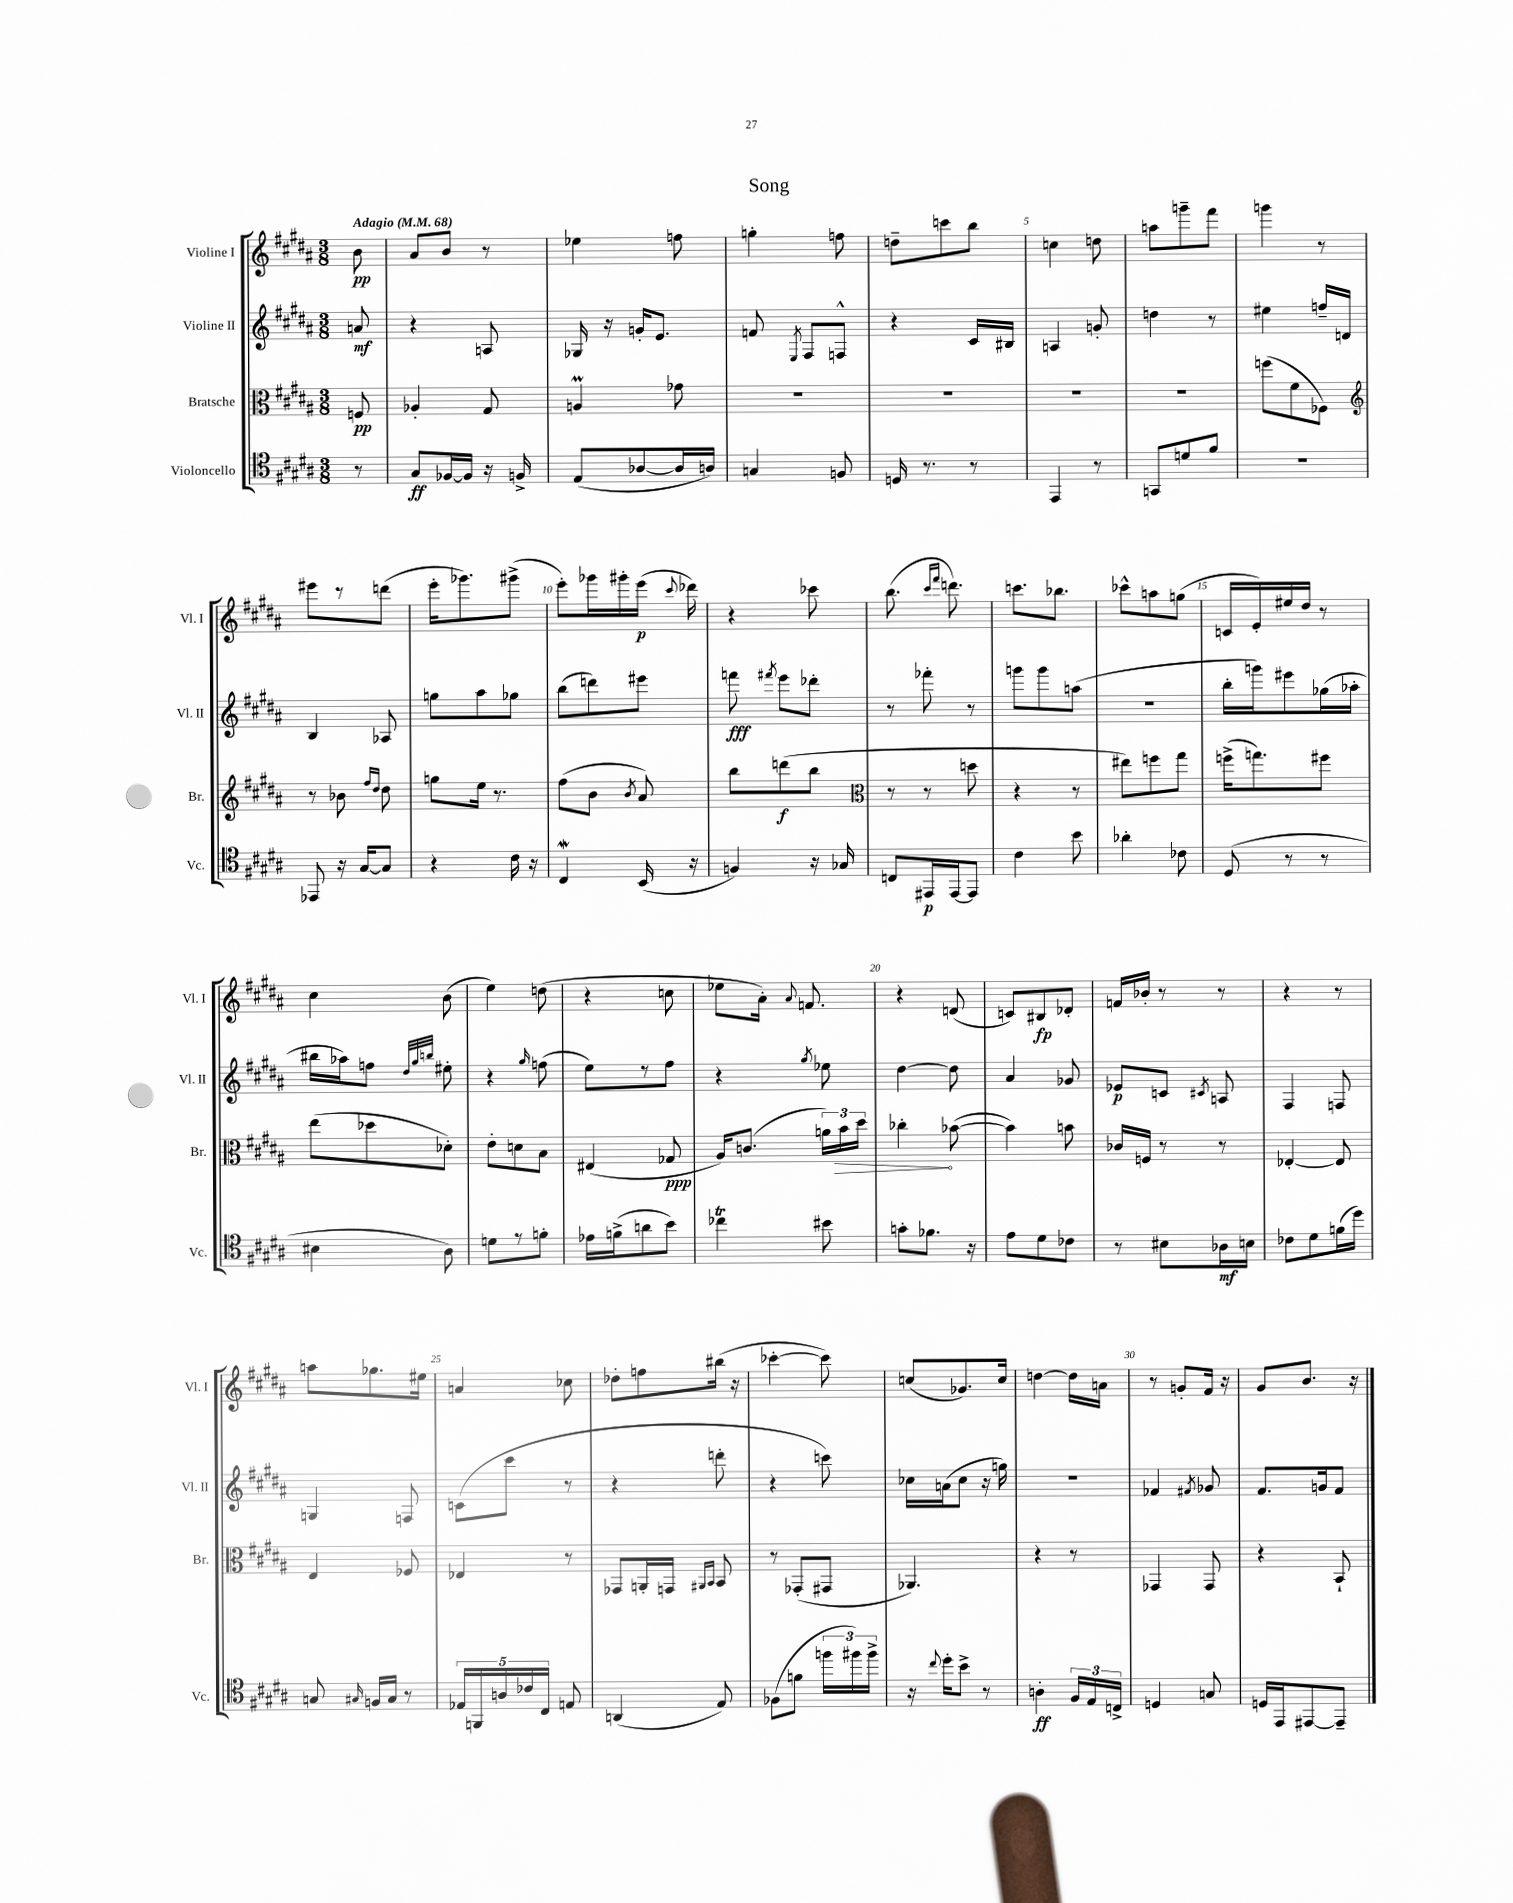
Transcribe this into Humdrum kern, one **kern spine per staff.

**kern	**dynam	**kern	**dynam	**kern	**dynam	**kern	**dynam
*part4	*part4	*part3	*part3	*part2	*part2	*part1	*part1
*staff4	*staff4	*staff3	*staff3	*staff2	*staff2	*staff1	*staff1
*I"Violoncello	*	*I"Bratsche	*	*I"Violine II	*	*I"Violine I	*
*I'Vc.	*	*I'Br.	*	*I'Vl. II	*	*I'Vl. I	*
*clefC4	*	*clefC3	*	*clefG2	*	*clefG2	*
*k[f#c#g#d#a#]	*	*k[f#c#g#d#a#]	*	*k[f#c#g#d#a#]	*	*k[f#c#g#d#a#]	*
*M3/8	*	*M3/8	*	*M3/8	*	*M3/8	*
*MM68	*	*MM68	*	*MM68	*	*MM68	*
=	=	=	=	=	=	=	=
!	!	!	!	!	!	!LO:TX:a:B:t=Adagio	!
8r	.	8Fn/	pp	8an/	mf	8b\	pp
=1	=1	=1	=1	=1	=1	=1	=1
8G#/L	ff	4A-X'/	.	4r	.	8a#/L	.
[16F-X/L	.	.	.	.	.	8b/J	.
16F-/JJ]	.	.	.	.	.	.	.
16r	.	8G#/	.	8An/	.	8r	.
16Fn^/	.	.	.	.	.	.	.
=2	=2	=2	=2	=2	=2	=2	=2
(8E/L	.	4AnM/	.	16G-X/	.	4ee-X\	.
.	.	.	.	16r	.	.	.
[8A-X/	.	.	.	16gn'/KL	.	.	.
.	.	.	.	8.e/J	.	.	.
16A-/L]	.	8g-X\	.	.	.	8ffn\	.
16An/JJ)	.	.	.	.	.	.	.
=3	=3	=3	=3	=3	=3	=3	=3
4Gn/	.	4.r	.	8fn/	.	4ggn'\	.
.	.	.	.	8qE/	.	.	.
.	.	.	.	8F#/L	.	.	.
8Fn/	.	.	.	8Fn^^/J	.	8ffn\	.
=4	=4	=4	=4	=4	=4	=4	=4
16Dn/	.	4.r	.	4r	.	8ddn~\L	.
8.r	.	.	.	.	.	.	.
.	.	.	.	.	.	8cccn\	.
8r	.	.	.	16c#/LL	.	8bb\J	.
.	.	.	.	16B#X/JJ	.	.	.
=5	=5	=5	=5	=5	=5	=5	=5
4EE/	.	4.r	.	4An/	.	4ccn\	.
8r	.	.	.	8gn'/	.	8ddn\	.
=6	=6	=6	=6	=6	=6	=6	=6
8GGn/L	.	4.r	.	4ddn\	.	8aan\L	.
8dn/	.	.	.	.	.	8gggn~\	.
8f#/J	.	.	.	8r	.	8fff#\J	.
=7	=7	=7	=7	=7	=7	=7	=7
4.r	.	(8ffn\L	.	4ee#X\	.	4gggn\	.
.	.	8f#\	.	.	.	.	.
.	.	8F-X\J)	.	16ffn~/LL	.	8r	.
.	.	.	.	16dn/JJ	.	.	.
!!LO:LB:g=z
=8	=8	=8	=8	=8	=8	=8	=8
*	*	*clefG2	*	*	*	*	*
8EE-X/	.	8r	.	4B/	.	8eee#X\L	.
16r	.	8b-X\	.	.	.	8r	.
[16G#/KL	.	.	.	.	.	.	.
.	.	16qqff#/LL	.	.	.	.	.
.	.	16qqdd#/JJ	.	.	.	.	.
8G#/J]	.	8dd#\	.	8A-X/	.	(8dddn\J	.
=9	=9	=9	=9	=9	=9	=9	=9
4r	.	8ggn\L	.	8ggn\L	.	16eee'\KL	.
.	.	.	.	.	.	8.ggg-X\)	.
.	.	16ee\Jk	.	8aa#\	.	.	.
.	.	8.r	.	.	.	.	.
16c#\	.	.	.	8gg-X\J	.	(8ggg#X^\J	.
16r	.	.	.	.	.	.	.
=10	=10	=10	=10	=10	=10	=10	=10
4C#W/	.	(8ff#\L	.	(8bb\L	.	8eee'\L)	.
.	.	8b\J	.	8dddn\)	.	16ggg-X\L	.
.	.	.	.	.	.	16ggg#X'\	.
.	.	8qb/	.	.	.	.	.
(16BB/	.	8a#/)	.	8eee#X\J	.	(16eee\JJ	p
.	.	.	.	.	.	8qqccc#/	.
16r	.	.	.	.	.	16ddd-X\)	.
=11	=11	=11	=11	=11	=11	=11	=11
4Fn/)	.	8bb\L	.	8fffn\	fff	4r	.
.	.	.	.	8qfff#X/	.	.	.
.	.	(8dddn\	f	8eee\L	.	.	.
16r	.	8bb\J	.	8ddd-X'\J	.	8ccc-X\	.
16G-X/	.	.	.	.	.	.	.
=12	=12	=12	=12	=12	=12	=12	=12
*	*	*clefC3	*	*	*	*	*
8Cn/L	.	8r	.	8r	.	(8.bb\	.
16EE#X/L	p	8r	.	8fff-X'\	.	.	.
.	.	.	.	.	.	16qqccc#/LL	.
.	.	.	.	.	.	16qqfff#/JJ	.
[16EE#/J	.	.	.	.	.	8.dddn\)	.
8EE#/J]	.	8ddn\	.	8r	.	.	.
=13	=13	=13	=13	=13	=13	=13	=13
4c#\	.	4r	.	8gggn\L	.	8.cccn\L	.
.	.	.	.	8ggg\	.	.	.
.	.	.	.	.	.	8.bb-X\J	.
8b\	.	8r	.	(8aan\J	.	.	.
=14	=14	=14	=14	=14	=14	=14	=14
4a-X'\	.	8ee#X\L)	.	4.r	.	8ccc-X^^\L	.
.	.	8ffn\	.	.	.	8aan\	.
8c-X\	.	8gg#\J	.	.	.	(8ggn\J	.
=15	=15	=15	=15	=15	=15	=15	=15
(8D#/	.	(16ffn^\KL	.	16bb'\LL	.	16cn/LL	.
.	.	8.ggn\)	.	16gggn\J)	.	16e'/)	.
8r	.	.	.	8eee#X\	.	16ee#X/	.
.	.	.	.	.	.	16dd#/JJ	.
8r	.	8ff#X\J	.	(16gg-X\L	.	8r	.
.	.	.	.	16aa-X'\JJ	.	.	.
!!LO:LB:g=z
=16	=16	=16	=16	=16	=16	=16	=16
4B#X\	.	(8ee\L	.	16bb#X\LL	.	4cc#\	.
.	.	.	.	16aa-X\J)	.	.	.
.	.	8dd-X\	.	8ffn\J	.	.	.
.	.	.	.	32qqdd#/LLL	.	.	.
.	.	.	.	32qqgg#/	.	.	.
.	.	.	.	32qqbbn/JJJ	.	.	.
8A#\)	.	8d-X'\J)	.	8ee#X'\	.	(8b\	.
=17	=17	=17	=17	=17	=17	=17	=17
8dn\L	.	8e'\L	.	4r	.	4ee\)	.
8r	.	8dn\	.	.	.	.	.
.	.	.	.	16qqgg#/	.	.	.
8fn'\J	.	8B\J	.	(8ffn\	.	(8ddn\	.
=18	=18	=18	=18	=18	=18	=18	=18
16e-X\LL	.	(4E#X/	.	8ee\L)	.	4r	.
(16fn^\J	.	.	.	.	.	.	.
8an\	.	.	.	8r	.	.	.
8b\J)	.	8G-X/	ppp	8ff#\J	.	8ccn\	.
=19	=19	=19	=19	=19	=19	=19	=19
4cc-XT\	.	16A#/KL)	.	4r	.	8ee-X\L	.
.	.	(8.cn/J	.	.	.	.	.
.	.	.	.	.	.	16a#'\Jk)	.
.	.	.	.	.	.	8qqa#/	.
.	.	.	.	.	.	8.fn/	.
.	.	.	.	8qgg#/	.	.	.
8b#X\	.	24an\LL)	.	8ee-X\	.	.	.
!	!	!	!LO:HP:b	!	!	!	!
.	.	24b\	>	.	.	.	.
.	.	24dd#\JJ	.	.	.	.	.
=20	=20	=20	=20	=20	=20	=20	=20
8gn'\L	.	4cc-X'\	.	[4dd#\	.	4r	.
8.f-X\J	.	.	.	.	.	.	.
.	.	([8b-X\	]	8dd#\]	.	(8dn/	.
16r	.	.	.	.	.	.	.
=21	=21	=21	=21	=21	=21	=21	=21
8e\L	.	4b-\])	.	4a#/	.	8cn/L)	.
8d#\	.	.	.	.	.	8B#X/	fp
8c-X\J	.	8bn\	.	8g-X/	.	8d-X'/J	.
=22	=22	=22	=22	=22	=22	=22	=22
8r	.	16c-X/LL	.	8e-X/L	p	16fn/LL	.
.	.	16Fn/JJ	.	.	.	16b-X'/JJ	.
8B#X\L	.	8r	.	8cn/J	.	8r	.
.	.	.	.	8qc#X/	.	.	.
16A-X\L	mf	8r	.	8An/	.	8r	.
16Bn\JJ	.	.	.	.	.	.	.
=23	=23	=23	=23	=23	=23	=23	=23
8c-X\L	.	[4E-X'/	.	4F#/	.	4r	.
8d#\	.	.	.	.	.	.	.
(16fn\L	.	8E-/]	.	8Fn/	.	8r	.
16dd#\JJ)	.	.	.	.	.	.	.
!!LO:LB:g=z
=24	=24	=24	=24	=24	=24	=24	=24
8Gn/	.	4E/	.	4Gn/	.	8aan\L	.
16qqG#X/	.	.	.	.	.	.	.
16Fn/LL	.	.	.	.	.	8.gg-X\	.
16G#/JJ	.	.	.	.	.	.	.
8r	.	8F-X/	.	8Fn/	.	.	.
.	.	.	.	.	.	16ee#X\Jk	.
=25	=25	=25	=25	=25	=25	=25	=25
20E-X/LL	.	4E-X/	.	(8cn\L	.	4an/	.
20FFn/	.	.	.	.	.	.	.
20An/	.	.	.	.	.	.	.
.	.	.	.	8ccc#\J	.	.	.
20c-X/	.	.	.	.	.	.	.
20C#/JJ	.	.	.	.	.	.	.
8En/	.	8r	.	8r	.	8cc-X\	.
=26	=26	=26	=26	=26	=26	=26	=26
(4AAn/	.	8GG-X/L	.	4r	.	8dd-X'\L	.
.	.	16AAn'/L	.	.	.	8ffn\	.
.	.	16GGn/JJ	.	.	.	.	.
.	.	16qqAA#X/LL	.	.	.	.	.
.	.	16qqBB/JJ	.	.	.	.	.
8E/)	.	8BB/	.	8dddn'\	.	(16bb#X\Jk	.
.	.	.	.	.	.	16r	.
=27	=27	=27	=27	=27	=27	=27	=27
(8F-X\L	.	8r	.	4r	.	[4ccc-X'\	.
8fn\J	.	(8GG-X'/L	.	.	.	.	.
24ffn\LL	.	8GG#X/J	.	8cccn\)	.	8ccc-\])	.
24ff#X\)	.	.	.	.	.	.	.
24ff#^\JJ	.	.	.	.	.	.	.
=28	=28	=28	=28	=28	=28	=28	=28
16r	.	4.AA-X/)	.	16cc-X\LL	.	(8ccn/L	.
8qqcc#/	.	.	.	.	.	.	.
16dd#'\KL	.	.	.	(16an\J	.	.	.
8b^\J	.	.	.	8cc-\J	.	8.g-X/)	.
8r	.	.	.	16r	.	.	.
.	.	.	.	16ggn\)	.	16cc/Jk	.
=29	=29	=29	=29	=29	=29	=29	=29
4An'\	ff	4r	.	4.r	.	[4ddn\	.
24F#/LL	.	8r	.	.	.	16dd\LL]	.
24E/	.	.	.	.	.	.	.
.	.	.	.	.	.	16an\JJ	.
24Cn^/JJ	.	.	.	.	.	.	.
=30	=30	=30	=30	=30	=30	=30	=30
4Dn/	.	4GG-X/	.	4f-X/	.	8r	.
.	.	.	.	.	.	8gn'/L	.
.	.	.	.	8qf#X/	.	.	.
8Gn/	.	8GG-/	.	8g-X/	.	16f#/Jk	.
.	.	.	.	.	.	16r	.
=31	=31	=31	=31	=31	=31	=31	=31
16Dn/LL	.	4r	.	8.f#/L	.	8g#/L	.
16EE/J	.	.	.	.	.	.	.
[8EE#X/	.	.	.	.	.	8.b/J	.
.	.	.	.	16gn/k	.	.	.
8EE#~/J]	.	8BB`/	.	8f#/J	.	.	.
.	.	.	.	.	.	16r	.
==	==	==	==	==	==	==	==
*-	*-	*-	*-	*-	*-	*-	*-
